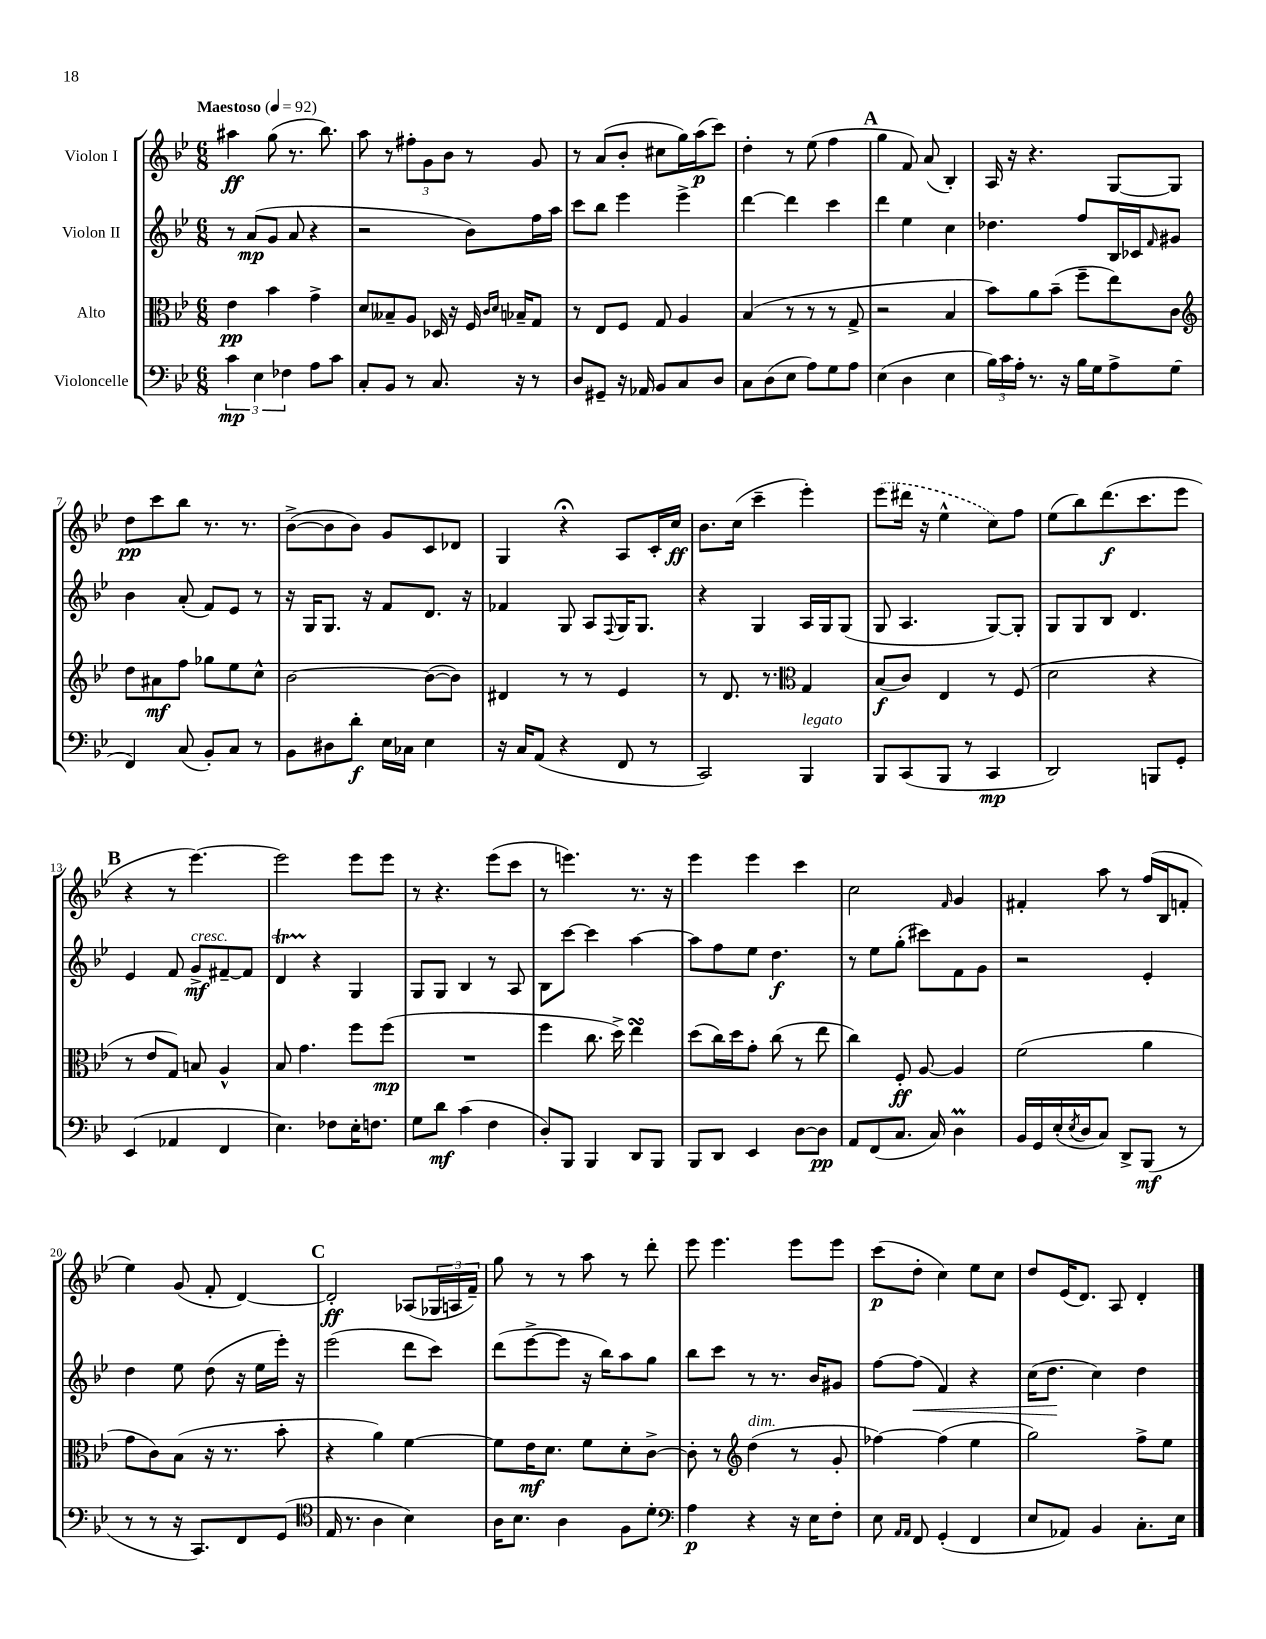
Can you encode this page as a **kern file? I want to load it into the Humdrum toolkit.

**kern	**dynam	**kern	**dynam	**kern	**dynam	**kern	**dynam
*part4	*part4	*part3	*part3	*part2	*part2	*part1	*part1
*staff4	*staff4	*staff3	*staff3	*staff2	*staff2	*staff1	*staff1
*I"Violoncelle	*	*I"Alto	*	*I"Violon II	*	*I"Violon I	*
*clefF4	*	*clefC3	*	*clefG2	*	*clefG2	*
*k[b-e-]	*	*k[b-e-]	*	*k[b-e-]	*	*k[b-e-]	*
*M6/8	*	*M6/8	*	*M6/8	*	*M6/8	*
*MM92	*	*MM92	*	*MM92	*	*MM92	*
=1	=1	=1	=1	=1	=1	=1	=1
!	!	!	!	!	!	!LO:TX:a:B:t=Maestoso	!
6c\	mp	4e-\	pp	8r	.	4aa#X\	ff
.	.	.	.	(8a/L	mp	.	.
6E-\	.	.	.	.	.	.	.
.	.	4b-\	.	8g/J	.	(8gg\	.
6F-X\	.	.	.	.	.	.	.
.	.	.	.	8a/	.	8.r	.
8A\L	.	4g^\	.	4r	.	.	.
.	.	.	.	.	.	8.bb-\)	.
8c\J	.	.	.	.	.	.	.
=2	=2	=2	=2	=2	=2	=2	=2
8C'/L	.	8d/L	.	2r	.	8aa\	.
8BB-/J	.	8B--X~/	.	.	.	8r	.
8r	.	8A/J	.	.	.	12ff#X'\L	.
.	.	.	.	.	.	12g\	.
8.C/	.	16D-X/	.	.	.	.	.
.	.	.	.	.	.	12b-\J	.
.	.	16r	.	.	.	.	.
.	.	16F/	.	8b-\L)	.	8r	.
.	.	16qqc/LL	.	.	.	.	.
.	.	16qqd/JJ	.	.	.	.	.
16r	.	16B-X~/KL	.	.	.	.	.
8r	.	8G/J	.	16ff\L	.	8g/	.
.	.	.	.	16aa\JJ	.	.	.
=3	=3	=3	=3	=3	=3	=3	=3
8D/L	.	8r	.	8ccc\L	.	8r	.
8GG#X~/J	.	8E-/L	.	8bb-\J	.	(8a/L	.
16r	.	8F/J	.	4eee-\	.	8b-'/J	.
16AA-X/	.	.	.	.	.	.	.
8BB-/L	.	8G/	.	.	.	8cc#X\L	.
8C/	.	4A/	.	4eee-^\	.	16gg\L)	.
.	.	.	.	.	.	(16aa\J	p
8D/J	.	.	.	.	.	8ccc\J)	.
=4	=4	=4	=4	=4	=4	=4	=4
8C\L	.	(4B-/	.	[4ddd\	.	4dd'\	.
(8D\	.	.	.	.	.	.	.
8E-\J	.	8r	.	4ddd\]	.	8r	.
8A\L)	.	8r	.	.	.	(8ee-\	.
8G\	.	8r	.	4ccc\	.	4ff\	.
8A\J	.	8G^/	.	.	.	.	.
!!LO:REH:place=s1:t=A
=5	=5	=5	=5	=5	=5	=5	=5
(4E-\	.	2r	.	4ddd\	.	4gg\	.
4D\	.	.	.	4ee-\	.	8f/)	.
.	.	.	.	.	.	(8a/	.
4E-\	.	4B-/	.	4cc\	.	4B-'/)	.
=6	=6	=6	=6	=6	=6	=6	=6
24B-\LL)	.	8b-\L)	.	4.dd-X\	.	16A/	.
24c\	.	.	.	.	.	.	.
.	.	.	.	.	.	16r	.
24A'\JJ	.	.	.	.	.	.	.
8.r	.	8a\	.	.	.	4.r	.
.	.	(8b-~\J	.	.	.	.	.
16r	.	.	.	.	.	.	.
16B-\LL	.	8ff~\L	.	8ff/L	.	.	.
16G\J	.	.	.	.	.	.	.
8A^\	.	8ee-\)	.	16B-/L	.	[8G/L	.
.	.	.	.	16c-X/J	.	.	.
.	.	.	.	16qqf/	.	.	.
(8G\J	.	8c\J	.	8g#X/J	.	8G/J]	.
!!LO:LB:g=z
=7	=7	=7	=7	=7	=7	=7	=7
*	*	*clefG2	*	*	*	*	*
4FF/)	.	8dd\L	.	4b-\	.	8dd\L	pp
.	.	8a#X\	mf	.	.	8ccc\	.
(8C/	.	8ff\J	.	(8a'/	.	8bb-\J	.
8BB-'/L)	.	8gg-X\L	.	8f/L)	.	8.r	.
8C/J	.	8ee-\	.	8e-/J	.	.	.
.	.	.	.	.	.	8.r	.
8r	.	8cc^^\J	.	8r	.	.	.
=8	=8	=8	=8	=8	=8	=8	=8
8BB-\L	.	[2b-\	.	16r	.	([8b-^\L	.
.	.	.	.	16G/KL	.	.	.
8D#X\	.	.	.	8.G/J	.	8b-\]	.
8d'\J	f	.	.	.	.	8b-\J)	.
.	.	.	.	16r	.	.	.
16E-\LL	.	.	.	8f/L	.	8g/L	.
16C-X\JJ	.	.	.	.	.	.	.
4E-\	.	(8b-\L_	.	8.d/J	.	8c/	.
.	.	8b-\J])	.	.	.	8d-X/J	.
.	.	.	.	16r	.	.	.
=9	=9	=9	=9	=9	=9	=9	=9
16r	.	4d#X/	.	4f-X/	.	4G/	.
16C/KL	.	.	.	.	.	.	.
(8AA/J	.	.	.	.	.	.	.
4r	.	8r	.	8G/	.	4r;<	.
.	.	8r	.	8A/L	.	.	.
.	.	.	.	8qqF/	.	.	.
8FF/	.	4e-/	.	16G/K	.	8A/L	.
.	.	.	.	8.G/J	.	.	.
8r	.	.	.	.	.	16c'/L	.
.	.	.	.	.	.	16cc/JJ	ff
=10	=10	=10	=10	=10	=10	=10	=10
2CC/)	.	8r	.	4r	.	8.b-\L	.
.	.	8.d/	.	.	.	.	.
.	.	.	.	.	.	(16cc\Jk	.
.	.	.	.	4G/	.	4ccc~\	.
.	.	8.r	.	.	.	.	.
*	*	*clefC3	*	*	*	*	*
!LO:TX:a:i:t=legato	!	!	!	!	!	!	!
4BBB-/	.	4G/	.	16A/LL	.	4eee-'\)	.
.	.	.	.	16G/J	.	.	.
.	.	.	.	(8G/J	.	.	.
=11	=11	=11	=11	=11	=11	=11	=11
8BBB-/L	.	(8B-/L	f	8G/	.	(8eee-\L	.
(8CC/	.	8c/J)	.	4.A/	.	16ddd#X\Jk	.
.	.	.	.	.	.	16r	.
8BBB-/J	.	4E-/	.	.	.	4ee-^^\	.
8r	.	.	.	.	.	.	.
4CC/	mp	8r	.	[8G/L)	.	8cc\L)	.
.	.	(8F/	.	8G'/J]	.	8ff\J	.
=12	=12	=12	=12	=12	=12	=12	=12
2DD/)	.	2d\	.	8G/L	.	(8ee-\L	.
.	.	.	.	8G/	.	8bb-\)	.
.	.	.	.	8B-/J	.	(8.ddd\	f
.	.	.	.	4.d/	.	.	.
.	.	.	.	.	.	8.ccc\	.
8BBBn/L	.	4r	.	.	.	.	.
8GG'/J	.	.	.	.	.	8eee-\J	.
!!LO:LB:g=z
!!LO:REH:place=s1:t=B
=13	=13	=13	=13	=13	=13	=13	=13
(4EE-/	.	8r	.	4e-/	.	4r	.
.	.	8e-/L	.	.	.	.	.
4AA-X/	.	8G/J)	.	8f/	.	8r	.
!	!	!	!	!LO:TX:a:i:t=cresc.	!	!	!
.	.	8Bn/	.	8g^/L	mf	[4.eee-\)	.
4FF/	.	4A^^/	.	[8f#X~/	.	.	.
.	.	.	.	8f#/J]	.	.	.
=14	=14	=14	=14	=14	=14	=14	=14
4.E-\)	.	8B-/	.	4dt/	.	2eee-\]	.
.	.	4.g\	.	.	.	.	.
.	.	.	.	4r	.	.	.
8F-X\L	.	.	.	.	.	.	.
16E-'\K	.	8ff\L	.	4G/	.	8eee-\L	.
8.Fn\J	.	.	.	.	.	.	.
.	.	(8ff\J	mp	.	.	8eee-\J	.
=15	=15	=15	=15	=15	=15	=15	=15
8G\L	.	2.r	.	8G/L	.	8r	.
8d\J	mf	.	.	8G/J	.	4.r	.
(4c\	.	.	.	4B-/	.	.	.
4F\	.	.	.	8r	.	(8eee-\L	.
.	.	.	.	8A/	.	8ccc\J	.
=16	=16	=16	=16	=16	=16	=16	=16
8D'/L)	.	4ff\	.	8B-\L	.	8r	.
8BBB-/J	.	.	.	[8ccc\J	.	4.eeen\)	.
4BBB-/	.	8.cc\	.	4ccc\]	.	.	.
.	.	16dd^\)	.	.	.	.	.
8DD/L	.	4ee-sSSs\	.	[4aa\	.	8.r	.
8BBB-/J	.	.	.	.	.	.	.
.	.	.	.	.	.	16r	.
=17	=17	=17	=17	=17	=17	=17	=17
8BBB-/L	.	(8dd\L	.	8aa\L]	.	4eee-\	.
8DD/J	.	16cc\L)	.	8ff\	.	.	.
.	.	16dd\J	.	.	.	.	.
4EE-/	.	8g'\J	.	8ee-\J	.	4eee-\	.
.	.	(8cc\	.	4.dd\	f	.	.
[8D\L	.	8r	.	.	.	4ccc\	.
8D\J]	pp	8ee-\	.	.	.	.	.
=18	=18	=18	=18	=18	=18	=18	=18
8AA/L	.	4cc\)	.	8r	.	2cc\	.
(8FF/	.	.	.	8ee-\L	.	.	.
8.C/J	.	8F'/	ff	(8gg'\J	.	.	.
.	.	[8A/	.	8ccc#X\L)	.	.	.
16C/)	.	.	.	.	.	.	.
.	.	.	.	.	.	16qqf/	.
4Dm\	.	4A/]	.	8f\	.	4g/	.
.	.	.	.	8g\J	.	.	.
=19	=19	=19	=19	=19	=19	=19	=19
16BB-/LL	.	(2f\	.	2r	.	4f#X'/	.
16GG/	.	.	.	.	.	.	.
(16E-'/	.	.	.	.	.	.	.
8qE-/	.	.	.	.	.	.	.
16D/J	.	.	.	.	.	.	.
8C/J)	.	.	.	.	.	8aa\	.
8DD^/L	.	.	.	.	.	8r	.
(8BBB-/J	mf	4a\	.	4e-'/	.	(16ff/LL	.
.	.	.	.	.	.	16B-/J	.
8r	.	.	.	.	.	8fn'/J	.
!!LO:LB:g=z
=20	=20	=20	=20	=20	=20	=20	=20
8r	.	8g\L	.	4dd\	.	4ee-\)	.
8r	.	8c\)	.	.	.	.	.
16r	.	(8B-\J	.	8ee-\	.	(8g/	.
8.CC/L)	.	.	.	.	.	.	.
.	.	16r	.	(8dd\	.	8f'/	.
.	.	8.r	.	.	.	.	.
8FF/	.	.	.	16r	.	[4d/)	.
.	.	.	.	16ee-\LL	.	.	.
(8GG/J	.	8b-'\	.	16eee-'\JJ)	.	.	.
.	.	.	.	16r	.	.	.
!!LO:REH:place=s1:t=C
=21	=21	=21	=21	=21	=21	=21	=21
*clefC4	*	*	*	*	*	*	*
16E-/	.	4r	.	(2eee-\	.	2d'/]	ff
8.r	.	.	.	.	.	.	.
4A\	.	4a\)	.	.	.	.	.
4B-\)	.	[4f\	.	8ddd\L	.	(8A-X/L	.
.	.	.	.	8ccc\J)	.	24G-X/L	.
.	.	.	.	.	.	24An/	.
.	.	.	.	.	.	24f~/JJ)	.
=22	=22	=22	=22	=22	=22	=22	=22
16A\KL	.	8f\L]	.	(8ddd\L	.	8gg\	.
8.B-\J	.	.	.	.	.	.	.
.	.	16e-\K	mf	[8eee-^\	.	8r	.
.	.	8.d\J	.	.	.	.	.
4A\	.	.	.	8eee-\J]	.	8r	.
.	.	8f\L	.	16r	.	8aa\	.
.	.	.	.	16bb-\KL)	.	.	.
8F\L	.	8d'\	.	8aa\	.	8r	.
8d'\J	.	[8c^\J	.	8gg\J	.	8ddd'\	.
=23	=23	=23	=23	=23	=23	=23	=23
*clefF4	*	*	*	*	*	*	*
4A\	p	8c'\]	.	8bb-\L	.	8eee-\	.
.	.	8r	.	8ccc\J	.	4.eee-\	.
*	*	*clefG2	*	*	*	*	*
!	!	!LO:TX:a:i:t=dim.	!	!	!	!	!
4r	.	(4dd\	.	8r	.	.	.
.	.	.	.	8.r	.	.	.
16r	.	8r	.	.	.	8eee-\L	.
16E-\KL	.	.	.	16b-/KL	.	.	.
8F'\J	.	8g'/	.	8g#X/J	.	8eee-\J	.
=24	=24	=24	=24	=24	=24	=24	=24
8E-\	.	[4ff-X\)	.	[8ff\L	.	(8ccc\L	p
16qqAA/LL	.	.	.	.	.	.	.
16qqAA/JJ	.	.	.	.	.	.	.
!	!	!	!	!	!LO:HP:b	!	!
8FF/	.	.	.	(8ff\J]	<	8dd'\J	.
(4GG'/	.	(4ff-\]	.	4f/)	.	4cc\)	.
4FF/	.	4ee-\	.	4r	.	8ee-\L	.
.	.	.	.	.	.	8cc\J	.
=25	=25	=25	=25	=25	=25	=25	=25
8E-/L	.	2gg\)	.	(16cc\KL	.	8dd/L	.
.	.	.	.	8.dd\J	.	.	.
8AA-X/J)	.	.	.	.	.	(16e-/K	.
.	.	.	.	.	.	8.d/J)	.
4BB-/	.	.	.	4cc\)	[	.	.
.	.	.	.	.	.	8A/	.
8.C'\L	.	8ff^\L	.	4dd\	.	4d'/	.
.	.	8ee-\J	.	.	.	.	.
16E-\Jk	.	.	.	.	.	.	.
==	==	==	==	==	==	==	==
*-	*-	*-	*-	*-	*-	*-	*-
